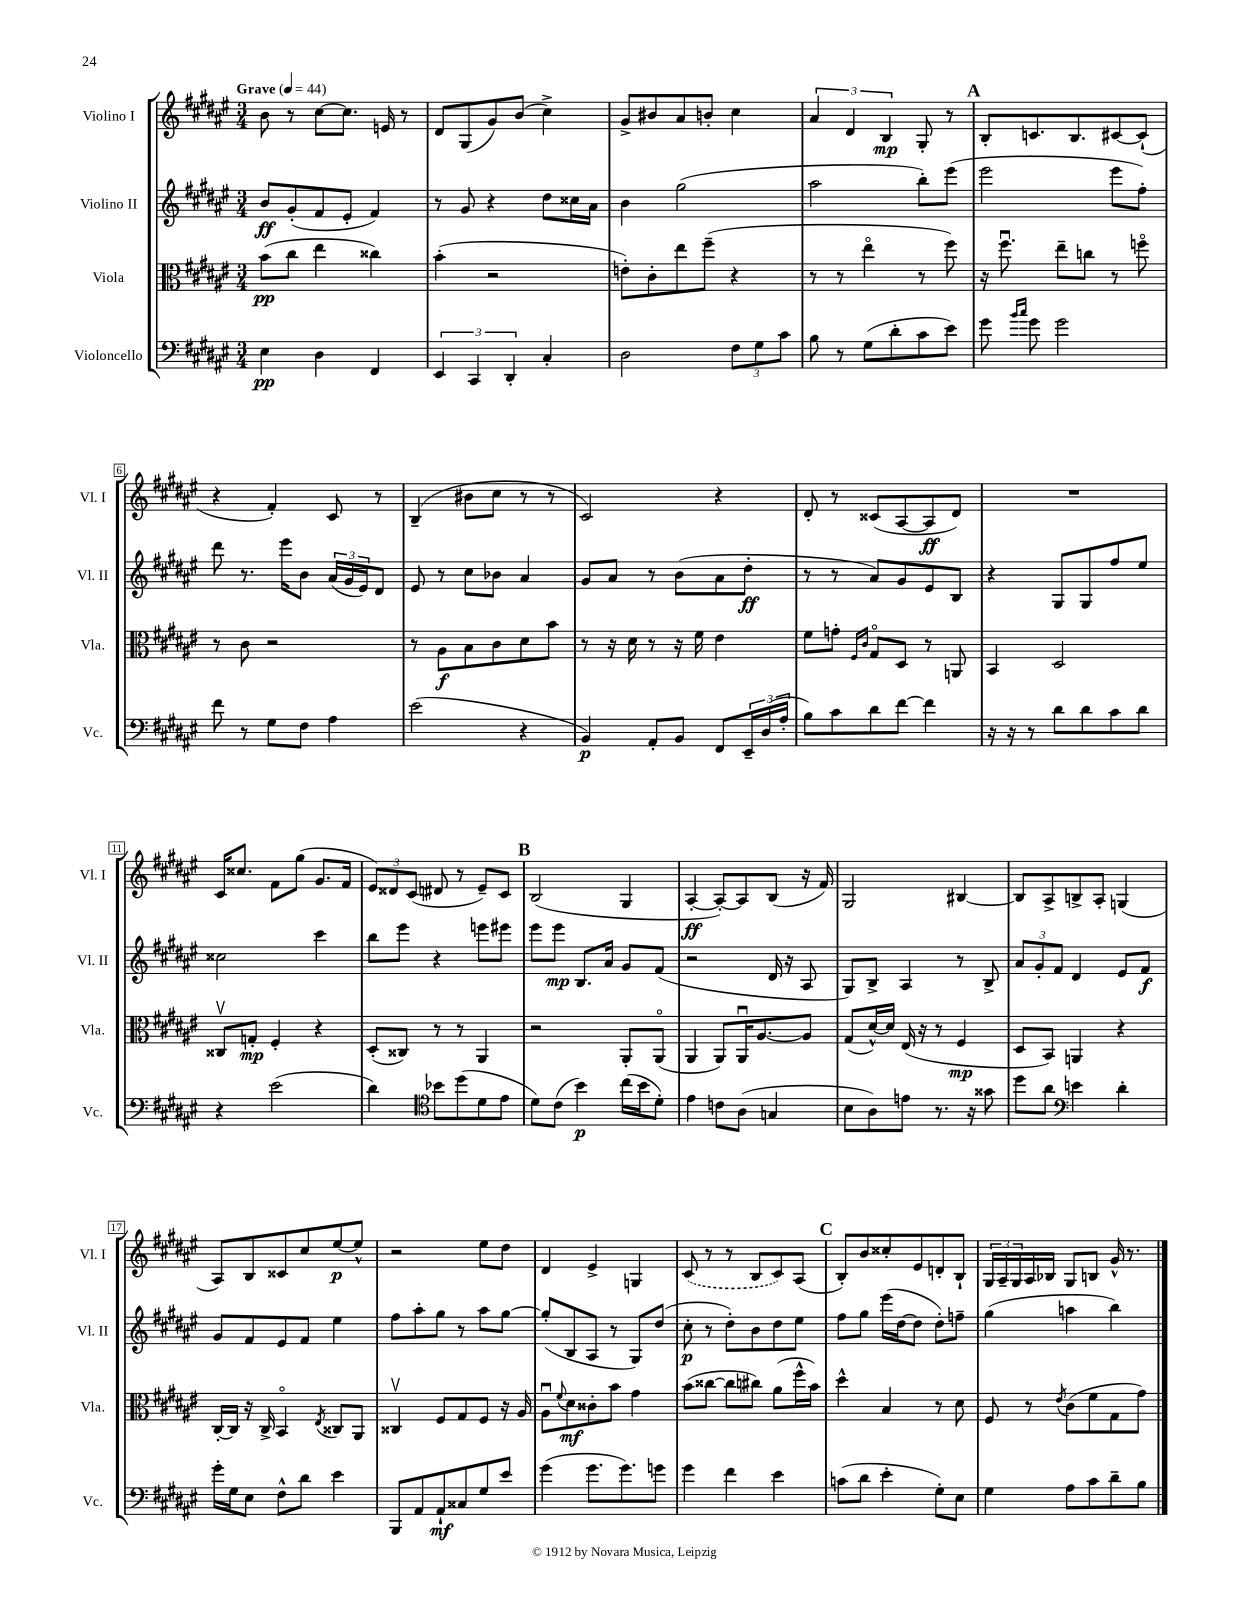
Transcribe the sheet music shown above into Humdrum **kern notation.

**kern	**kern	**kern	**kern
*staff4	*staff3	*staff2	*staff1
*clefF4	*clefC3	*clefG2	*clefG2
*k[f#c#g#d#a#e#]	*k[f#c#g#d#a#e#]	*k[f#c#g#d#a#e#]	*k[f#c#g#d#a#e#]
*M3/4	*M3/4	*M3/4	*M3/4
*MM44	*MM44	*MM44	*MM44
4E#\	(8b\L	8b/L	8b\
.	8cc#\J	(8g#'/	8r
4D#\	4ee#\	8f#/	[8cc#\L
.	.	8e#'/J	8.cc#\]J
4FF#/	4cc##\)	4f#/)	.
.	.	.	16e/
.	.	.	8r
=	=	=	=
6EE#/	(4b'\	8r	8d#/L
.	.	8g#/	(8G#/
6CC#/	.	.	.
.	2r	4r	8g#/)
6DD#'/	.	.	.
.	.	.	(8b/J
4C#'/	.	8dd#\L	4cc#^\)
.	.	16cc##\L	.
.	.	16a#\JJ	.
=	=	=	=
2D#\	8e'\L)	4b\	8g#^/L
.	8c#'\	.	8b#/
.	8ee#\	(2gg#\	8a#/
.	(8ff#~\J	.	8b'/J
12F#\L	4r	.	4cc#\
12G#\	.	.	.
12c#\J	.	.	.
=	=	=	=
8B\	8r	2aa#\	6a#/
8r	8r	.	.
.	.	.	6d#/
(8G#\L	4ee#o\	.	.
.	.	.	6B/
8d#'\	.	.	.
8c#\	8r	8bb'\L)	8G#'/
8e#\J)	8ff#\)	(8eee#\J	8r
=	=	=	=
8g#\	16r	2eee#\	8B'/L
.	8.ff#u\	.	.
16qqb/LL	.	.	.
16qqcc#/JJ	.	.	.
8g#\	.	.	8.c/
2g#\	8ee#~\L	.	.
.	.	.	8.B/
.	8cc\J	.	.
.	8r	8eee#\L	[8c#/
.	8ffo\	8ff#'\J)	(8c#`/]J
=	=	=	=
8f#\	8r	8ddd#\	4r
8r	8c#\	8.r	.
8G#\L	2r	.	4f#'/)
.	.	16eee#\LK	.
8F#\J	.	8b\J	.
4A#\	.	(24a#/LL	8c#/
.	.	24g#/	.
.	.	24e#/J)	.
.	.	8d#/J	8r
=	=	=	=
(2e#\	8r	8e#/	(4B~/
.	8A#\L	8r	.
.	8B\	8cc#\L	8b#\L
.	8c#\	8b-\J	8cc#\J
4r	8d#\	4a#/	8r
.	8b\J	.	8r
=	=	=	=
4BB/)	8r	8g#/L	2c#/)
.	16r	8a#/J	.
.	16d#\	.	.
8AA#'/L	8r	8r	.
8BB/J	16r	(8b\L	.
.	16f#\	.	.
8FF#/L	4e#\	8a#\	4r
24EE#~/L	.	8dd#'\J	.
(24D#/	.	.	.
24A#'/JJ	.	.	.
=	=	=	=
8B\L)	8f#\L	8r	8d#'/
8c#\	8g'\J	8r	8r
.	16qqF#/LL	.	.
.	16qqc#/JJ	.	.
8d#\	8G#o/L	8a#/L)	(8c##/L
[8f#\J	8D#/J	8g#/	[8A#/
4f#\]	8r	8e#/	8A#/]
.	8AA/	8B/J	8d#/J)
=	=	=	=
16r	4BB/	4r	2.r
16r	.	.	.
8r	.	.	.
8d#\L	2D#/	8G#/L	.
8d#\	.	8G#/	.
8c#\	.	8ff#/	.
8d#\J	.	8ee#/J	.
=	=	=	=
4r	8C##v/L	2cc##\	16c#/LK
.	.	.	8.cc##/J
.	8G'/J	.	.
(2e#\	4F#'/	.	8f#\L
.	.	.	(8gg#\J
.	4r	4ccc#\	8.g#/L
.	.	.	16f#/Jk
=	=	=	=
4d#\)	(8D#'/L	8bb\L	12e#/L)
.	.	.	12d##/
.	8C##/J)	8eee#\J	.
.	.	.	(12c#/J
*clefC4	*	*	*
8b-\L	8r	4r	8d#/
(8dd#\	8r	.	8r
8d#\	4AA#/	8eee\L	8e#~/L)
8e#\J	.	8eee#\J	8c#/J
=	=	=	=
8d#\L)	2r	8eee#\L	(2B/
(8c#\J	.	8eee#\J	.
4b\)	.	8.B/L	.
.	.	16a#/Jk	.
(16cc#\LL	8AA#'/L	8g#/L	4G#/
16b\J	.	.	.
8d#'\J)	(8AA#o/J	(8f#/J	.
=	=	=	=
4e#\	4AA#/	2r	[4A#'/
8c\L	8AA#/L)	.	8A#'/_L)
(8A#\J	16AA#u/K	.	8A#/]
.	[8.A#/	.	.
4G/	.	16d#/	(8B/J
.	.	16r	.
.	8A#/]J	8A#/	16r
.	.	.	16f#/)
=	=	=	=
8B\L	(8G#/L	8G#/L)	2G#/
8A#\)	[16d#^^/L)	8B^/J	.
.	16d#/]JJ	.	.
8e\J	(16E#/	4A#/	.
.	16r	.	.
8.r	8r	.	.
.	4F#/	8r	[4B#/
16r	.	.	.
8g##\	.	8B^/	.
=	=	=	=
8dd#\L	8D#/L	12a#/L	8B#/]L
.	.	12g#'/	.
8a#\J	8BB/J)	.	8A#^/
.	.	12f#/J	.
*clefF4	*	*	*
4e\	4AA/	4d#/	8B^/
.	.	.	8A#'/J
4d#'\	4r	8e#/L	(4G/
.	.	8f#/J	.
=	=	=	=
16g#'\LL	[16C#'/LL	8g#/L	8A#/L)
16G#\J	16C#/]JJ	.	.
8E#\J	16r	8f#/	8B/
.	16C#^/	.	.
8F#^^\L	4BBo/	8e#/	8c##/
8d#\J	.	8f#/J	8cc#/
.	8qE#/	.	.
4e#\	8C##/L	4ee#\	[8ee#/
.	8AA#/J	.	8ee#^^/]J
=	=	=	=
8BBB/L	4C##v/	8ff#\L	2r
8AA#/	.	8aa#'\	.
8AA#`/	8F#/L	8gg#\J	.
8C##/	8G#/	8r	.
8G#/	8F#/J	8aa#\L	8ee#\L
8e#/J	16r	[8gg#\J	8dd#\J
.	16A#/	.	.
=	=	=	=
(4g#\	8A#u\L	(8gg#'/]L	4d#/
.	8qqf#/	.	.
.	8d#\	8B/	.
8.g#\L	8c##'\	8A#/J	4e#^/
.	8b\J	8r	.
8.g#\)	.	.	.
.	4g#\	8G#/L)	4G/
8g\J	.	(8dd#/J	.
=	=	=	=
4g#\	(8b\L	8cc#'\	(8c#/
.	[8cc##\J	8r	8r
4f#\	8cc##\]L	8dd#'\L)	8r
.	8cc#\J)	8b\	8B/L
4e#\	(8a#\L	8dd#\	8c#/)
.	16ff#^^\L	8ee#\J	(8A#/J
.	16b\JJ)	.	.
=	=	=	=
(8c\L	4dd#^^\	8ff#\L	8B'/L)
8d#\J	.	8gg#\J	8b/
4e#'\	4B/	(16eee#\LL	8cc##'/
.	.	[16dd#\J	.
.	.	8dd#\]J	8e#/
8G#'\L)	8r	8dd#'\L)	8d'/
8E#\J	8d#\	8ff~\J	8B`/J
=	=	=	=
4G#\	8F#/	(4gg#\	24G#/LL
.	.	.	24A#~/
.	.	.	24G#/
.	8r	.	16A#/
.	.	.	16B-/JJ
.	8qe#/	.	.
8A#\L	(8c#\L	4aa\	8G#/L
8c#\	8f#\	.	8B/J
8d#~\	8G#\	4bb\)	16g#^^/
.	.	.	8.r
8B\J	8g#\J)	.	.
==	==	==	==
*-	*-	*-	*-
